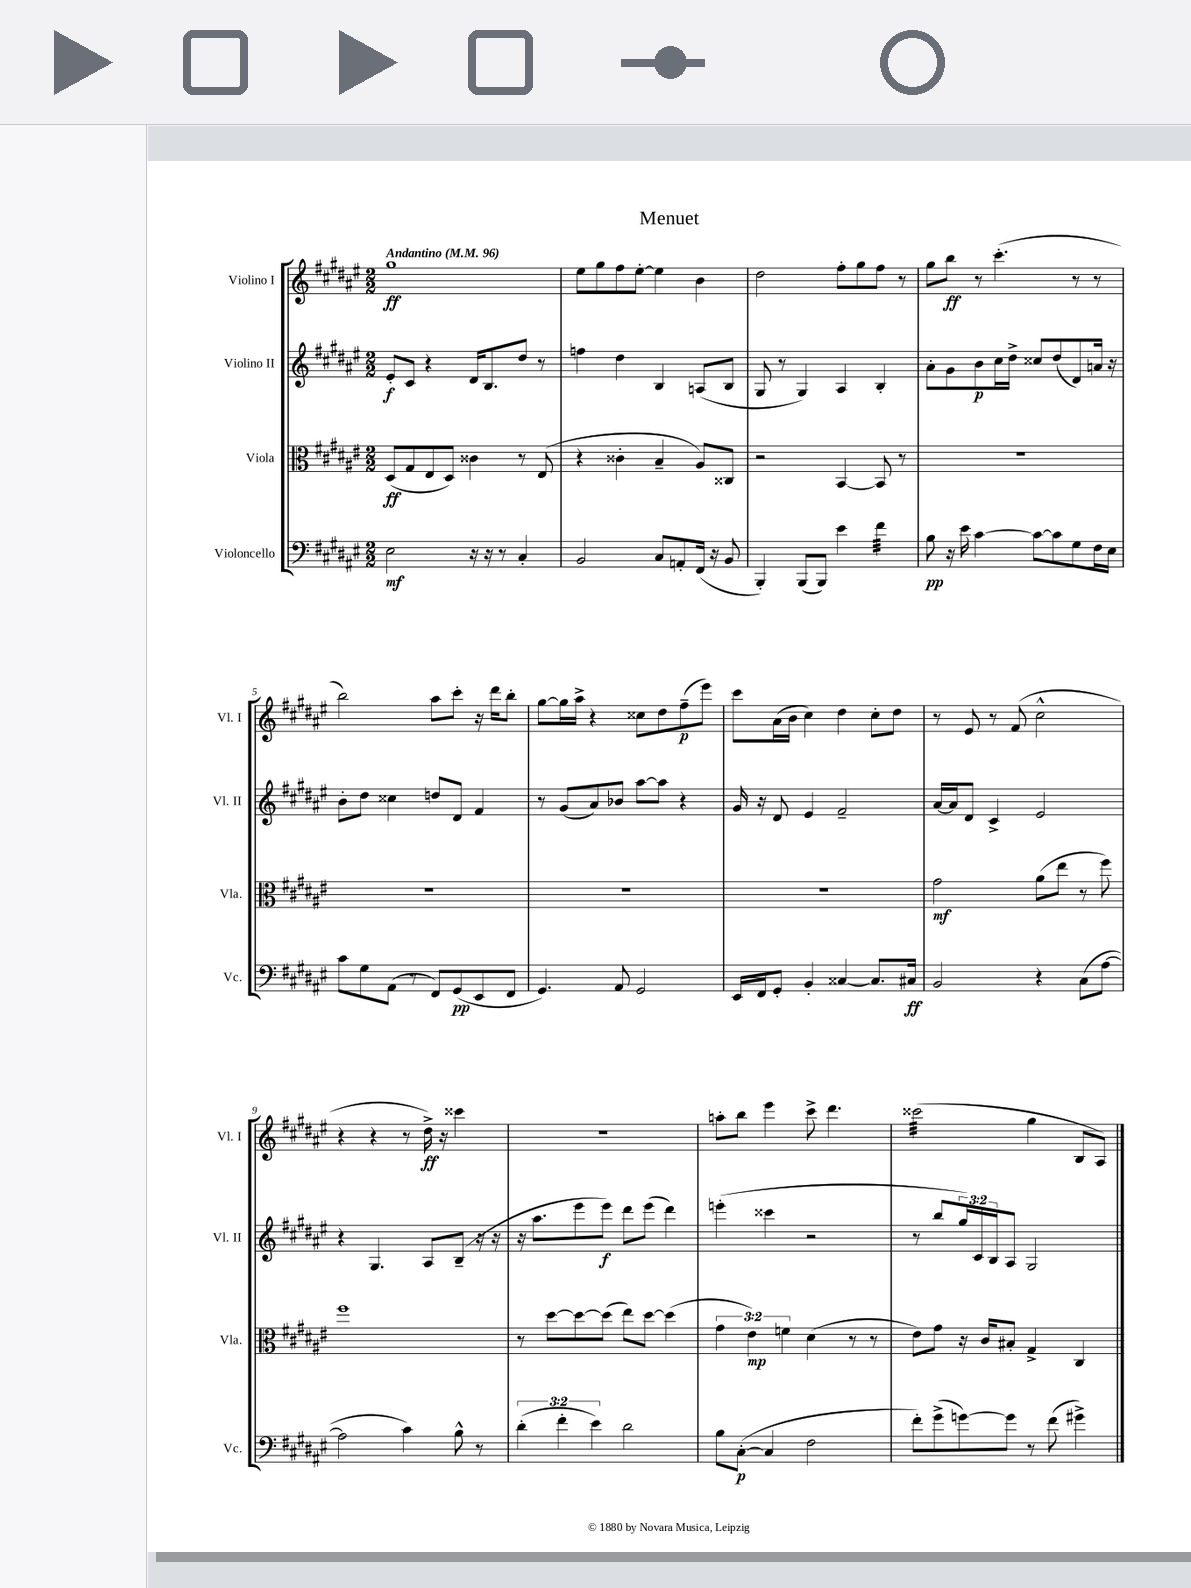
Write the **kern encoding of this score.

**kern	**kern	**kern	**kern
*staff4	*staff3	*staff2	*staff1
*clefF4	*clefC3	*clefG2	*clefG2
*k[f#c#g#d#a#e#]	*k[f#c#g#d#a#e#]	*k[f#c#g#d#a#e#]	*k[f#c#g#d#a#e#]
*M2/2	*M2/2	*M2/2	*M2/2
*MM96	*MM96	*MM96	*MM96
2E#\	(8D#/L	8e#'/L	1gg#
.	8G#/	8c#/J	.
.	8E#/	4r	.
.	8D#/J)	.	.
16r	4c##\	16d#/LK	.
16r	.	8.B/	.
8r	.	.	.
4C#'/	8r	8dd#/J	.
.	(8E#/	8r	.
=	=	=	=
2BB/	4r	4ff\	8ee#\L
.	.	.	8gg#\
.	4c##'\	4dd#\	8ff#\
.	.	.	[8ee#'\J
8C#/L	4B~/	4B/	4ee#\]
8AA'/	.	.	.
(16FF#/Jk	8A#/L)	(8A/L	4b\
16r	.	.	.
8BB/	8C##/J	8B/J	.
=	=	=	=
4BBB'/)	2r	8G#/	2dd#\
.	.	8r	.
(8BBB/L	.	4G#/)	.
8BBB/J)	.	.	.
4e#\	[4BB/	4A#/	8ff#'\L
.	.	.	8gg#\
4f#\	8BB/]	4B'/	8ff#\J
.	8r	.	8r
=	=	=	=
8B\	1r	8a#'\L	8gg#\L
16r	.	8g#\	8bb\J
16e#\	.	.	.
[4c#\	.	8b\	8r
.	.	16cc#\L	(4.ccc#'\
.	.	16dd#^\JJ	.
8c#\_L	.	8cc##/L	.
8c#\]	.	(8dd#/	.
8G#\	.	8d#/)	8r
16F#\L	.	16a/Jk	8r
16E#\JJ	.	16r	.
=	=	=	=
8c#\L	1r	8b'\L	2bb\)
8G#\	.	8dd#\J	.
(8AA#\J	.	4cc##\	.
8r	.	.	.
8FF#/L)	.	8dd/L	8aa#\L
(8GG#/	.	8d#/J	8ccc#'\J
8EE#/	.	4f#/	16r
.	.	.	16ddd#\LK
8FF#/J	.	.	8bb'\J
=	=	=	=
4.GG#/)	1r	8r	[8gg#\L
.	.	(8g#/L	16gg#\]L
.	.	.	16aa#^\JJ
.	.	8a#/)	4r
8AA#/	.	8b-/J	.
2GG#/	.	[8aa#\L	8cc##\L
.	.	8aa#\]J	8dd#\
.	.	4r	(8ff#~\
.	.	.	8eee#\J)
=	=	=	=
16EE#/LL	1r	16g#/	8ccc#\L
16FF#/J	.	16r	.
8GG#'/J	.	8d#/	(16a#\L
.	.	.	16b\JJ
4BB'/	.	4e#/	4cc#\)
[4C##/	.	2f#~/	4dd#\
8.C##/]L	.	.	8cc#'\L
.	.	.	8dd#\J
16C#/Jk	.	.	.
=	=	=	=
2BB/	2g#\	[16a#/LL	8r
.	.	16a#/]J	.
.	.	8d#/J	8e#/
.	.	4c#^/	8r
.	.	.	(8f#/
4r	(8a#\L	2e#/	2cc#^^\
.	8ee#\J	.	.
(8C#\L	8r	.	.
[8A#\J	8ff#\)	.	.
=	=	=	=
2A#\]	1ff#	4r	4r
.	.	4.G#/	4r
4c#\)	.	.	8r
.	.	8A#/L	16dd#^\)
.	.	.	16r
8B^^\	.	(8B~/J	4ccc##\
8r	.	16r	.
.	.	16r	.
=	=	=	=
(6d#'\	8r	16r	1r
.	.	8.aa#\L	.
.	[8dd#\L	.	.
6f#'\	.	.	.
.	8dd#\_	8eee#\	.
6e#\)	.	.	.
.	(8dd#\]J	8eee#\J)	.
2d#\	8ee#\L)	8ddd#\L	.
.	[8dd#\J	(8eee#\J	.
.	(4dd#\]	4ddd#\)	.
=	=	=	=
8B\L	6g#\	(4eee'\	8aa'\L
([8C#'\J	.	.	8bb\J
.	6e#\)	.	.
4C#/]	.	4ccc##\	4eee#\
.	6f\	.	.
2F#\	(4d#\	2r	8ccc#^\
.	.	.	4.ddd#\
.	8r	.	.
.	8r	.	.
=	=	=	=
8f#'\L)	8e#\L)	8r	(2ccc##\
(8g#^\	8g#\J	8bb/L	.
[8g\)	16r	24gg#/L)	.
.	.	24c#/	.
.	16c#/LK	.	.
.	.	24B/J	.
8g\]J	8B#'/J	8A#/J	.
8r	4G#^/	2G#/	4gg#\
(8f#\	.	.	.
4g#^\)	4C#/	.	8B/L
.	.	.	8A#/J)
==	==	==	==
*-	*-	*-	*-
